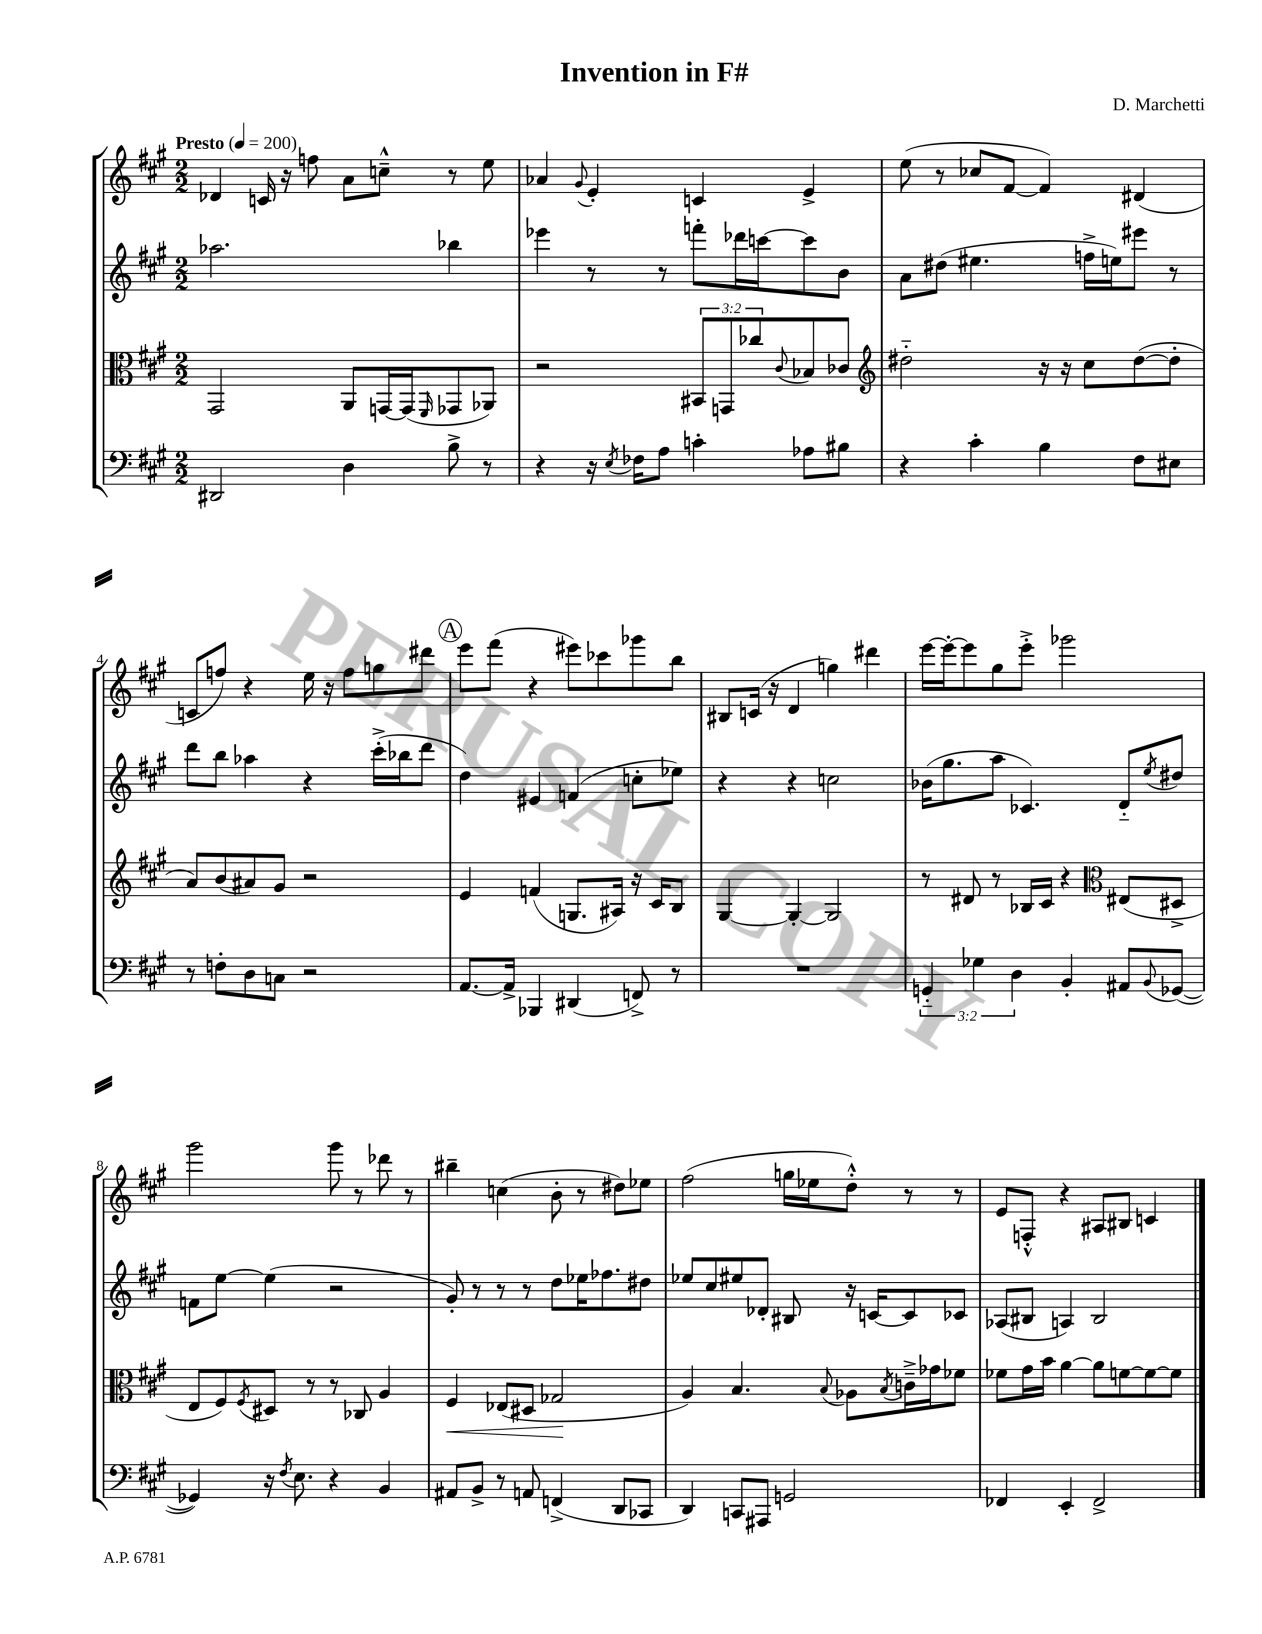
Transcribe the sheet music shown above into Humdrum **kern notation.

**kern	**kern	**dynam	**kern	**kern
*part4	*part3	*part3	*part2	*part1
*staff4	*staff3	*staff3	*staff2	*staff1
*clefF4	*clefC3	*	*clefG2	*clefG2
*k[f#c#g#]	*k[f#c#g#]	*	*k[f#c#g#]	*k[f#c#g#]
*M2/2	*M2/2	*	*M2/2	*M2/2
*MM200	*MM200	*	*MM200	*MM200
=1	=1	=1	=1	=1
!	!	!	!	!LO:TX:a:B:t=Presto
2DD#X/	2GG#/	.	2.aa-X\	4d-X/
.	.	.	.	16cn/
.	.	.	.	16r
.	.	.	.	8ffn\
4D\	8AA/L	.	.	8a\L
.	[16GGn/L	.	.	8ccn~^^\J
.	(16GG/J]	.	.	.
.	16qqFF#/	.	.	.
8B^\	8GG-X/	.	4bb-X\	8r
8r	8AA-X/J)	.	.	8ee\
=2	=2	=2	=2	=2
4r	2r	.	4eee-X\	4a-X/
.	.	.	.	8qqg#/
16r	.	.	8r	4e'/
8qE/	.	.	.	.
16F-X\KL	.	.	.	.
8A\J	.	.	8r	.
4cn'\	12BB#X/L	.	8fffn'\L	4cn/
.	12GGn/	.	.	.
.	.	.	16ddd-X\L	.
.	12cc-X/	.	.	.
.	.	.	[16cccn\J	.
.	8qqc#/	.	.	.
8A-X\L	8B-X/	.	8ccc\]	4e^/
8B#X\J	8c-X/J	.	8b\J	.
=3	=3	=3	=3	=3
*	*clefG2	*	*	*
4r	2dd#X\	.	8a\L	(8ee\
.	.	.	(8dd#X\J	8r
4c#'\	.	.	4.ee#X\	8cc-X/L
.	.	.	.	[8f#/J
4B\	16r	.	.	4f#/])
.	16r	.	.	.
.	8cc#\L	.	16ffn^\LL	.
.	.	.	16een\J)	.
8F#\L	([8dd#\	.	8eee#X\J	(4d#X/
8E#X\J	8dd#'\J]	.	8r	.
!!LO:LB:g=z
=4	=4	=4	=4	=4
8r	8a/L)	.	8ddd\L	8cn/L
8Fn'\L	(8b/	.	8bb\J	8ffn/J)
8D\	8a#X/)	.	4aa-X\	4r
8Cn\J	8g#/J	.	.	.
2r	2r	.	4r	16ee\
.	.	.	.	16r
.	.	.	.	8ff\L
.	.	.	(16ccc#'^\LL	8ggn\
.	.	.	16bb-X\J	.
.	.	.	8ddd\J	8ddd#X\J
!!LO:REH:place=s1:t=A
=5	=5	=5	=5	=5
[8.AA/L	4e/	.	4dd\)	8eee\L
.	.	.	.	(8fff#\J
16AA^/Jk]	.	.	.	.
4BBB-X/	(4fn/	.	4e#X/	4r
(4DD#X/	8.Gn/L	.	(4fn/	8eee#X\L)
.	.	.	.	8ccc-X\
.	16A#X/Jk)	.	.	.
8FFn^/)	16r	.	8ccn'\L	8ggg-X\
.	16c#/KL	.	.	.
8r	8B/J	.	8ee-X\J)	8bb\J
=6	=6	=6	=6	=6
1r	[4G#/	.	4r	8B#X/L
.	.	.	.	(16cn/Jk
.	.	.	.	16r
.	4G#'/_	.	4r	4d/
.	2G#/]	.	2ccn\	4ggn\)
.	.	.	.	4ddd#X\
=7	=7	=7	=7	=7
6GGn/	8r	.	(16b-X\KL	[16eee\LL
.	.	.	8.gg#\	16eee'\J_
.	8d#X/	.	.	8eee\]
6G-X\	.	.	.	.
.	8r	.	8aa\J	8gg#\
6D\	.	.	.	.
.	16B-X/LL	.	4.c-X/)	8eee'^\J
.	16c#/JJ	.	.	.
4BB'/	4r	.	.	2ggg-X\
*	*clefC3	*	*	*
8AA#X/L	(8E#X/L	.	8d/L	.
8qqBB/	.	.	8qee/	.
([8GG-X/J	8D#X^/J	.	8dd#X/J	.
!!LO:LB:g=z
=8	=8	=8	=8	=8
4GG-X/])	8E/L	.	8fn\L	2ggg#\
.	8F#/)	.	[8ee\J	.
.	8qF#/	.	.	.
16r	8D#X/J	.	(4ee\]	.
8qF#/	.	.	.	.
8.E\	.	.	.	.
.	8r	.	.	.
4r	8r	.	2r	8ggg#\
.	8C-X/	.	.	8r
4BB/	4A/	.	.	8ddd-X\
.	.	.	.	8r
=9	=9	=9	=9	=9
!	!	!LO:HP:b	!	!
8AA#X/L	4F#/	<	8g#'/)	4bb#X~\
8BB^/J	.	.	8r	.
8r	(8E-X/L	.	8r	(4ccn\
8AAn/	8D#X/J	.	8r	.
(4FFn^/	2G-X/	.	8dd\L	8b'\
.	.	.	16ee-X\K	8r
.	.	.	8.ff-X\	.
8DD/L	.	.	.	8dd#X\L)
8CC-X/J	.	.	8dd#X\J	8ee-X\J
.	.	[	.	.
=10	=10	=10	=10	=10
4DD/)	4A/)	.	8ee-X/L	(2ff#\
.	.	.	8cc#/	.
8CCn/L	4.B/	.	8ee#X/	.
8AAA#X/J	.	.	8d-X'/J	.
2GGn/	.	.	8B#X/	16ggn\LL
.	.	.	.	16ee-X\J
.	8qqB/	.	.	.
.	8A-X\L	.	16r	8dd'^^\J)
.	.	.	[16cn/KL	.
.	8qB/	.	.	.
.	16cn~^\L	.	8c/]	8r
.	16g-X\J	.	.	.
.	8f-X\J	.	8c-X/J	8r
=11	=11	=11	=11	=11
4FF-X/	8f-X\L	.	(8A-X/L	8e/L
.	16g#\L	.	8B#X/J	8Fn'^^/J
.	16b\JJ	.	.	.
4EE'/	[4a\	.	4An/)	4r
2FF-^/	8a\L]	.	2B#/	8A#X/L
.	[8fn\	.	.	8B#X/J
.	8f\_	.	.	4cn/
.	8f\J]	.	.	.
==	==	==	==	==
*-	*-	*-	*-	*-
